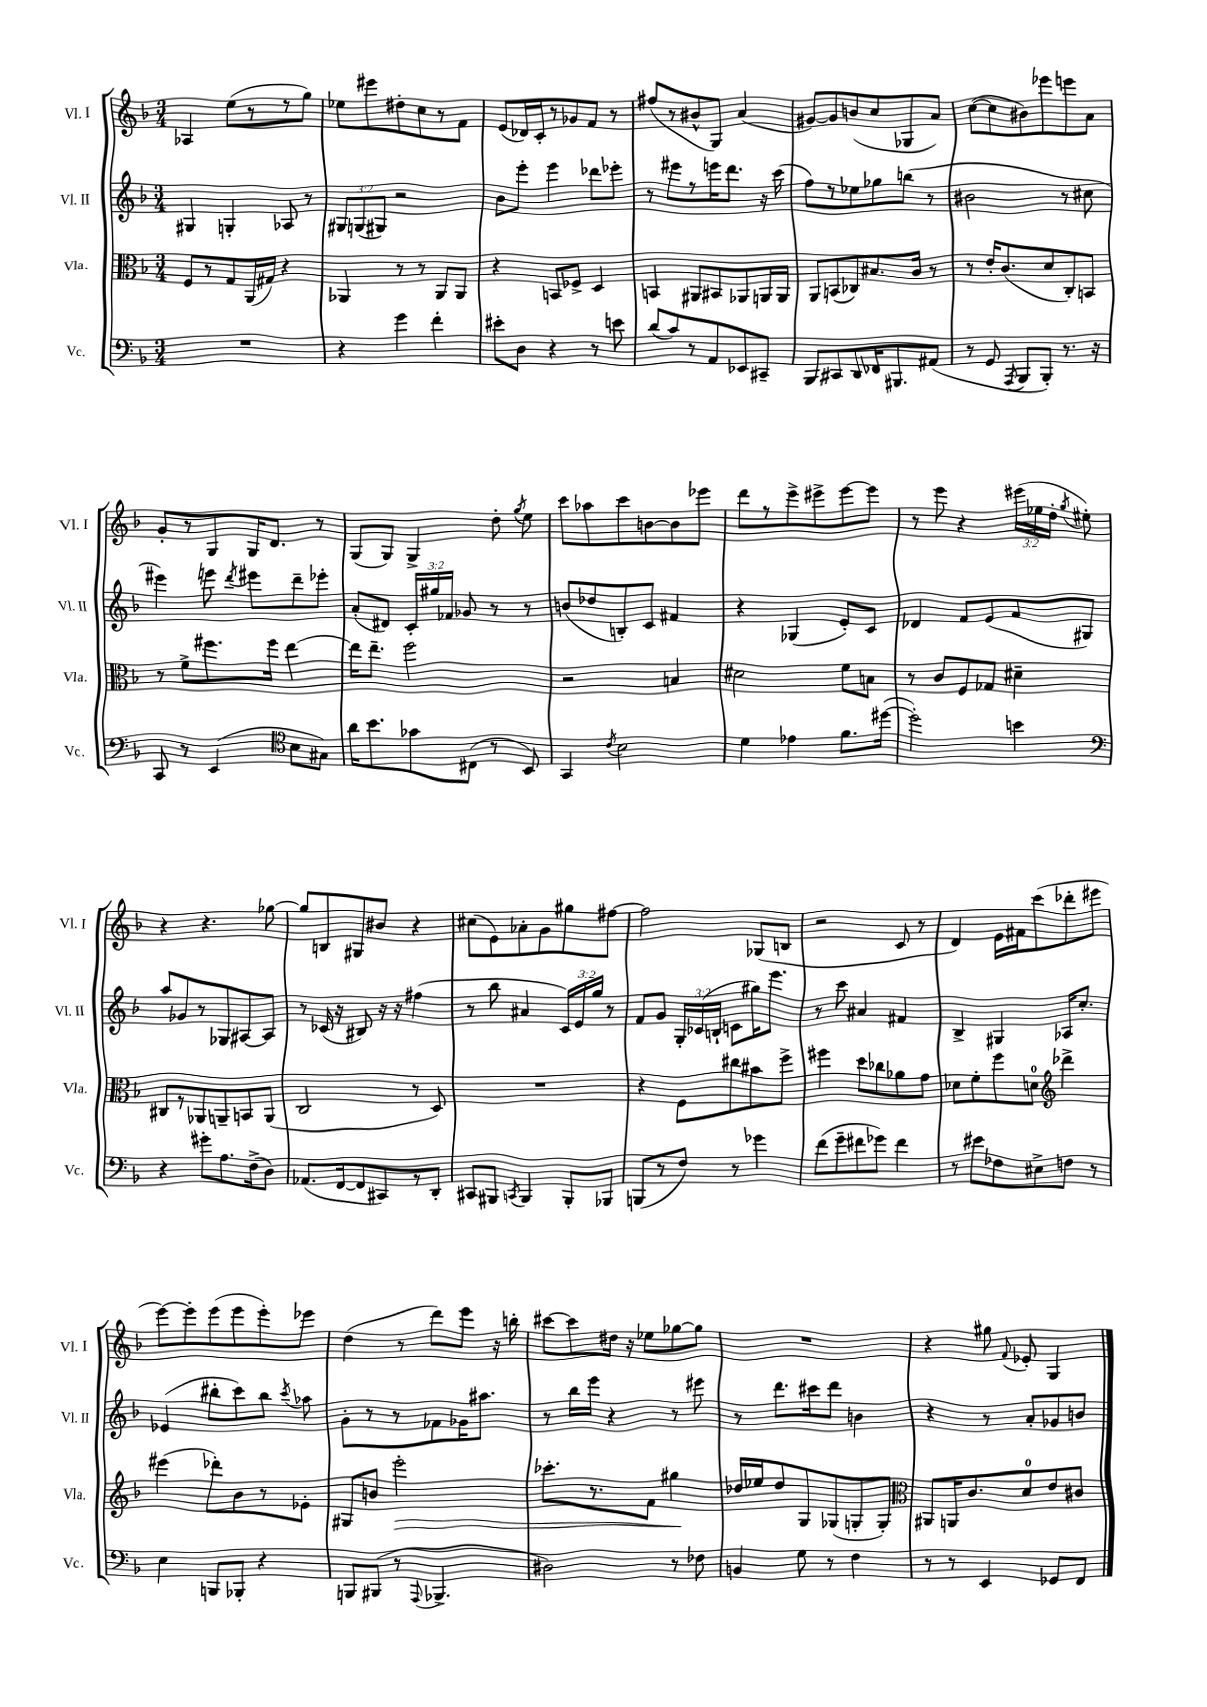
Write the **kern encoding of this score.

**kern	**kern	**dynam	**kern	**kern
*part4	*part3	*part3	*part2	*part1
*staff4	*staff3	*staff3	*staff2	*staff1
*I"Vc.	*I"Vla.	*	*I"Vl. II	*I"Vl. I
*I'Vc.	*I'Vla.	*	*I'Vl. II	*I'Vl. I
*clefF4	*clefC3	*	*clefG2	*clefG2
*k[b-]	*k[b-]	*	*k[b-]	*k[b-]
*M3/4	*M3/4	*	*M3/4	*M3/4
=17	=17	=17	=17	=17
2.r	8F/L	.	4G#X/	4A-X/
.	8r	.	.	.
.	8G/	.	4Gn'/	(8ee\L
.	(16AA/L	.	.	8r
.	16G#X/JJ)	.	.	.
.	4r	.	8A-X/	8r
.	.	.	8r	8gg\J)
=18	=18	=18	=18	=18
4r	4AA-X/	.	12G#X/L	8ee-X\L
.	.	.	(12Gn/	.
.	.	.	.	8eee#X\
.	.	.	12G#X/J)	.
4g\	8r	.	2r	8dd#X'\
.	8r	.	.	8cc\
4f'\	8AA-/L	.	.	8r
.	8AA-/J	.	.	8f\J
=19	=19	=19	=19	=19
8e#X'\L	4r	.	8b-\L	(8e/L
8D\J	.	.	8eee'\J	16d-X/L)
.	.	.	.	16c'/J
4r	8BBn/L	.	4eee\	8r
.	8F-X^/J	.	.	8g-X/
8r	4D/	.	8ddd-X\L	8f/J
8en\	.	.	8eee-X'\J	8r
=20	=20	=20	=20	=20
(8d/L	4BBn/	.	8r	(8ff#X/L
8c/)	.	.	8eee#X\L	8r
8r	8AA#X/L	.	8r	8b#X^^/
8AA/	8BB#X/	.	16eeen\K	8G/J)
.	.	.	8.ddd\J	.
8EE-X/	8AA-X/	.	.	(4a/
8CC#X~/J	16AAn/L	.	16r	.
.	16AA/JJ	.	(16ccc\	.
=21	=21	=21	=21	=21
8BBB-/L	8AA/L	.	8ff\L)	[8g#X/L)
8CC#X/	(8BBn/	.	8r	8g#/]
8DD/	8C-X/)	.	8ee-X\	(8bn/
16FF-X/K	8.B#X/	.	8gg-X\	8cc/
8.BBB#X/	.	.	.	.
.	.	.	(8bbn\J	8G-X/
.	16c/Jk	.	.	.
(8AA#X/J	8r	.	8r	8a/J)
=22	=22	=22	=22	=22
8r	8r	.	2b#X\	([8cc\L
8GG/	16e'/KL	.	.	8cc\]
.	(8.c/	.	.	.
8qAAA/	.	.	.	.
8BBB-/L	.	.	.	8b#X\)
8BBB-'/J)	8d/	.	.	8eee-X\
8.r	8C'/)	.	8r	8eeen\
.	8BBn/J	.	8cc#X\	8a\J
16r	.	.	.	.
!!LO:LB:g=z
=23	=23	=23	=23	=23
8CC/	8r	.	4eee#X\)	8g'/L
8r	8f^\L	.	.	8r
(4EE/	8.ff#X\	.	8eeen\	8G/
.	.	.	8qddd/	.
.	.	.	8eee#X\L	16G/K
.	16ff#\Jk	.	.	8.d/J
*clefC4	*	*	*	*
8B-\L	[4ee\	.	8ddd~\	.
8G#X\J)	.	.	8eee-X'\J	8r
=24	=24	=24	=24	=24
16a\KL	16ee\KL]	.	(8a'/L	(8G/L
8.b-\	8.ee~\J	.	.	.
.	.	.	8d#X/J)	8G/J)
8g-X\	2ff\	.	24c'/LL	4G^/
.	.	.	24gg#X/	.
.	.	.	24f-X/JJ	.
(8C#X\J	.	.	8g-X/	.
8r	.	.	8r	8dd'\
.	.	.	.	8qgg/
8BB-/)	.	.	8r	8ee\
=25	=25	=25	=25	=25
4GG/	2r	.	(8bn/L	8ccc\L
.	.	.	8dd-X/	8aa-X\
8qc/	.	.	.	.
2B-\	.	.	8Bn'/)	8ccc\
.	.	.	8c/J	[8bn\
.	4Bn/	.	4f#X/	8b\]
.	.	.	.	8eee-X\J
=26	=26	=26	=26	=26
4d\	2d#X\	.	4r	8ddd\L
.	.	.	.	8r
4e-X\	.	.	(4G-X/	8eee^\
.	.	.	.	8eee#X^\
8.f\L	8f\L	.	8e'/L)	[8eee#\
.	8Bn\J	.	8c/J	8eee#\J]
([16dd#X\Jk	.	.	.	.
=27	=27	=27	=27	=27
2dd#'\])	8r	.	4d-X/	8r
.	8c/L	.	.	8eee\
.	8F/	.	8f/L	4r
.	8G-X/J	.	(8e/	.
4bn\	4d#X~\	.	8f/	(24eee#X\LL
.	.	.	.	24ee-X\
.	.	.	.	24dd'\JJ
.	.	.	.	8qgg/
.	.	.	8G#X/J)	8ee#X'\)
!!LO:LB:g=z
=28	=28	=28	=28	=28
*clefF4	*	*	*	*
4r	8C#X/L	.	8aa/L	4r
.	8r	.	8g-X/	.
8g#X'\L	8AA-X/	.	8r	4.r
8.A\	8AAn~/	.	8G-X/	.
.	8BBn/	.	[8A#X/	.
(16F^\k	.	.	.	.
8D\J)	(8AA/J	.	8A#/J]	[8gg-X\
=29	=29	=29	=29	=29
(8.AA-X/L	2C/	.	8r	8gg-/L]
.	.	.	(16c-X/	8Bn/
[16FF/k	.	.	16r	.
8FF/]	.	.	8B#X/)	8G#X/
8CC#X/)	.	.	16r	8b#X/J
.	.	.	16r	.
8r	8r	.	(4ff#X\	4r
8DD'/J	8D/)	.	.	.
=30	=30	=30	=30	=30
8CC#X/L	2.r	.	8r	(8cc#X\L
8BBB#X/J	.	.	8bb-\	8e\)
8qCCn/	.	.	.	.
4BBB#/	.	.	4a#X/	8a-X'\
.	.	.	.	8g\
8BBB#'/L	.	.	24c/LL)	8gg#X\
.	.	.	24e/	.
.	.	.	24gg/JJ	.
8BBB-X/J	.	.	8r	[8ff#X\J
=31	=31	=31	=31	=31
(8BBBn/L	4r	.	8f/L	2ff#\]
8r	.	.	8g/J	.
8F/J)	8F\L	.	24G'/LL	.
.	.	.	(24c-X/	.
.	.	.	24Bn`/JJ	.
8r	8cc#X\	.	8cn\L	.
4g-X\	8b#X\	.	16gg#X\K)	(8G-X/L
.	.	.	8.eee\J	.
.	8ff^\J	.	.	8Bn/J
=32	=32	=32	=32	=32
(8f\L	4ff#X\	.	8r	2r
8g~\	.	.	8ccc\	.
8f#X\	8dd\L	.	4a#X/	.
8g-X\J)	8cc-X\	.	.	.
4f#\	8a-X\	.	4f#X/	8c/
.	8g\J	.	.	8r
=33	=33	=33	=33	=33
8r	8d-X\L	.	4B-^/	4d/)
8e#X\L	8f'\	.	.	.
8F-X\	8ff\	.	4G#X/	16e\LL
.	.	.	.	16f#X\J
8E#X^\	8dn\J	.	.	(8ccc\
*	*clefG2	*	*	*
8Fn\J	4ddd-X^\	.	16A-X/KL	8ddd-X'\
.	.	.	8.cc'/J	.
8r	.	.	.	8eee#X\J
!!LO:LB:g=z
=34	=34	=34	=34	=34
4E\	(4eee#X\	.	(4e-X/	[8eee\L)
.	.	.	.	8eee'\]
8BBBn/L	8ddd-X'\L)	.	8bb#X'\L	(8eee\
8BBB-X'/J	8b-\	.	8ccc\)	8eee\
4r	8r	.	8bb#\J	8eee'\)
.	.	.	8qccc/	.
.	8e-X'\J	.	8aa-X\	8eee-X\J
=35	=35	=35	=35	=35
8BBBn/L	8G#X/L	.	8g'\L	(4dd\
(8BBB#X/J	8bn/J	.	8r	.
!	!	!LO:HP:b	!	!
8r	2eee'\	>	8r	8r
8qqAAA/	.	.	.	.
4.BBB-X^/	.	.	8f-X\	8ddd\L)
.	.	.	16g-X\K	8eee\J
.	.	.	8.aa#X\J	.
.	.	.	.	16r
.	.	.	.	16bbn'\
=36	=36	=36	=36	=36
2D#X\)	8.ccc-X'\L	.	8r	[8ccc#X\L
.	.	.	16bb-\LL	8ccc#\]
.	8.r	.	16eee\JJ	.
.	.	.	4r	16dd#X\Jk
.	.	.	.	16r
.	8f\J	.	.	8ee-X\L
8r	4gg#X\	.	8r	[8gg-X\
8F-X\	.	.	8eee#X\	8gg-\J]
.	.	]	.	.
=37	=37	=37	=37	=37
4BBn/	16dd-X/LL	.	8r	2.r
.	16ee-X/J	.	.	.
.	8dd-/	.	8.ddd\L	.
8G\	8G/	.	.	.
.	.	.	16ccc#X\k	.
8r	(8G-X/	.	8ddd\J	.
4F\	8Gn'/	.	4bn\	.
.	8G'/J)	.	.	.
=38	=38	=38	=38	=38
*	*clefC3	*	*	*
8r	8AA#X/L	.	4r	4r
8r	16AAn/K	.	.	.
.	8.c/	.	.	.
4EE/	.	.	8r	8gg#X\
.	.	.	.	8qqf/
.	8d/	.	8a'/L	8e-X'/
8GG-X/L	8e/	.	8g-X/	4G/
8FF/J	8c#X/J	.	8bn/J	.
==	==	==	==	==
*-	*-	*-	*-	*-
